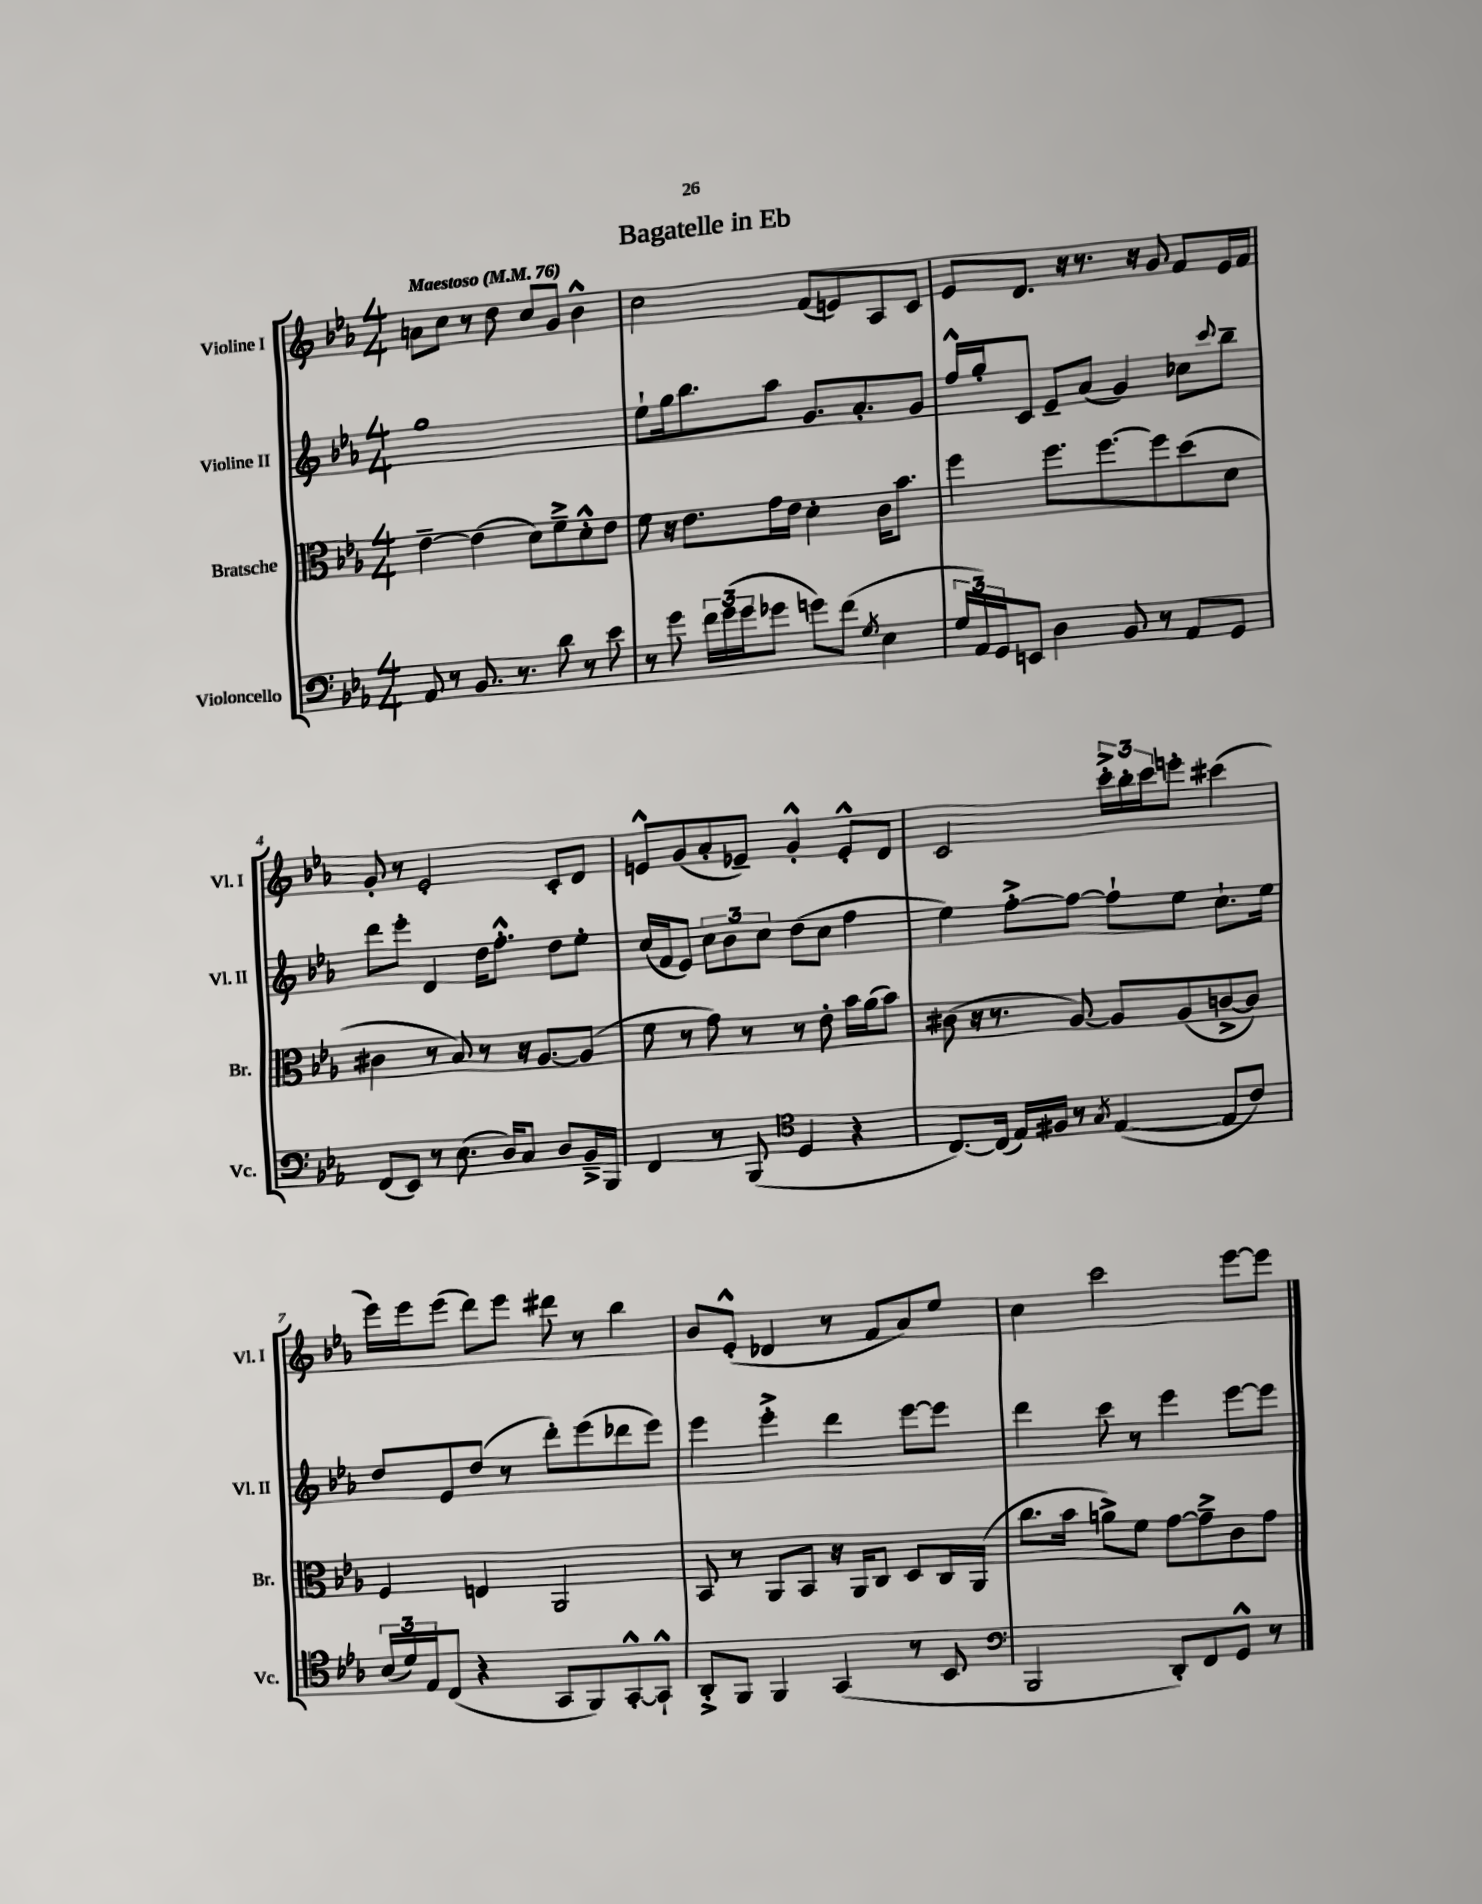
\header { title = "Bagatelle in Eb" }
<<
\new StaffGroup <<
\new Staff = "s0" \with { instrumentName = "Violine I" shortInstrumentName = "Vl. I" } {
    \clef treble \key ees \major \numericTimeSignature \time 4/4 \tempo "Maestoso" 4 = 76
    a'8 c''8 r8 d''8 c''8 g'8 bes'4-^ |
    c''2 f'8( e'8) aes8 c'8 |
    ees'8 d'8. r16 r8. r16 g'8 f'8 ees'16 f'16 |
    g'8-. r8 ees'2-. c'8-. d'8 |
    e'8-^ g'8( aes'8-. ees'8--) g'4-.-^ ees'8-.-^ d'8 |
    c'2 \tuplet 3/2 { c'''16-.-> bes''16-. c'''16 } e'''8-. cis'''4( |
    ees'''16) ees'''16 ees'''8( d'''8) ees'''8 dis'''8 r8 bes''4 |
    bes'8 ees'8-.-^( des'4 r8 f'8 aes'8) ees''8 |
    c''4 c'''2 ees'''8~ ees'''8 \bar "|." |
}
\new Staff = "s1" \with { instrumentName = "Violine II" shortInstrumentName = "Vl. II" } {
    \clef treble \key ees \major \numericTimeSignature \time 4/4
    g''1 |
    ees''8-! g''16 bes''8. aes''8 g'8. aes'8.-. g'8 |
    f''16-^ g''16-. c'8 ees'8-- aes'8( g'4) ces''8 \appoggiatura { c'''8 } bes''8-- |
    d'''8 ees'''8-. d'4 d''16 f''8.-.-^ d''8 ees''8-. |
    c''16( f'16 ees'8) \tuplet 3/2 { c''8 bes'8 c''8 } d''8( c''8 f''4 |
    ees''4) f''8~-.-> f''8~ f''8-! ees''8 c''8.-! ees''16 |
    d''8 ees'8 d''8( r8 d'''8-.) ees'''8( des'''8 ees'''8) |
    ees'''4 ees'''4-.-> d'''4 ees'''8~ ees'''8 |
    d'''4 c'''8 r8 ees'''4 ees'''8~ ees'''8 \bar "|." |
}
\new Staff = "s2" \with { instrumentName = "Bratsche" shortInstrumentName = "Br." } {
    \clef alto \key ees \major \numericTimeSignature \time 4/4
    ees'4~-- ees'4( d'8) f'8---> d'8-.-^ ees'8 |
    f'8 r16 ees'8. g'16 ees'16 d'4-. c'16 bes'8. |
    f''4 f''8. f''8.~ f''8 d''8( d'8 |
    cis'4 r8 bes8) r8 r16 aes8.~ aes8( |
    f'8 r8 g'8) r8 r8 ees'8-. bes'16 aes'16( bes'8) |
    cis'8( r16 r8. aes8~) aes8 aes8( c'8~-> c'8) |
    f4 e4 aes,2 |
    bes,8 r8 aes,8 bes,8 r16 aes,16 c8 d8 c16 aes,16( |
    c''8. bes'16 a'8->) f'8 g'8~ g'8---> c'8 g'8 \bar "|." |
}
\new Staff = "s3" \with { instrumentName = "Violoncello" shortInstrumentName = "Vc." } {
    \clef bass \key ees \major \numericTimeSignature \time 4/4
    aes,8 r8 bes,8. r8. d'8 r8 ees'8 |
    r8 g'8 \tuplet 3/2 { f'16 g'16( g'16 } ges'8 g'8) f'8( \acciaccatura { g8 } ees4 |
    \tuplet 3/2 { g16 aes,16) g,16 } e,8 d4 bes,8 r8 aes,8 g,8 |
    f,8( ees,8) r8 ees8.( d16) c8 d8 bes,16---> bes,,16 |
    f,4 r8 bes,,8( \clef tenor d4 r4 |
    c8.~) c16( ees16) fis16 r8 \acciaccatura { g8 } ees4~( ees8 c'8) |
    \tuplet 3/2 { bes16( d'16) ees16 } c8( r4 g,8 f,8) g,8~-.-^ g,8-!-^ |
    aes,8-.-> f,8 f,4 g,4( r8 bes,8 |
    \clef bass bes,,2 d,8-.) f,8 g,8-^ r8 \bar "|." |
}
>>
>>
